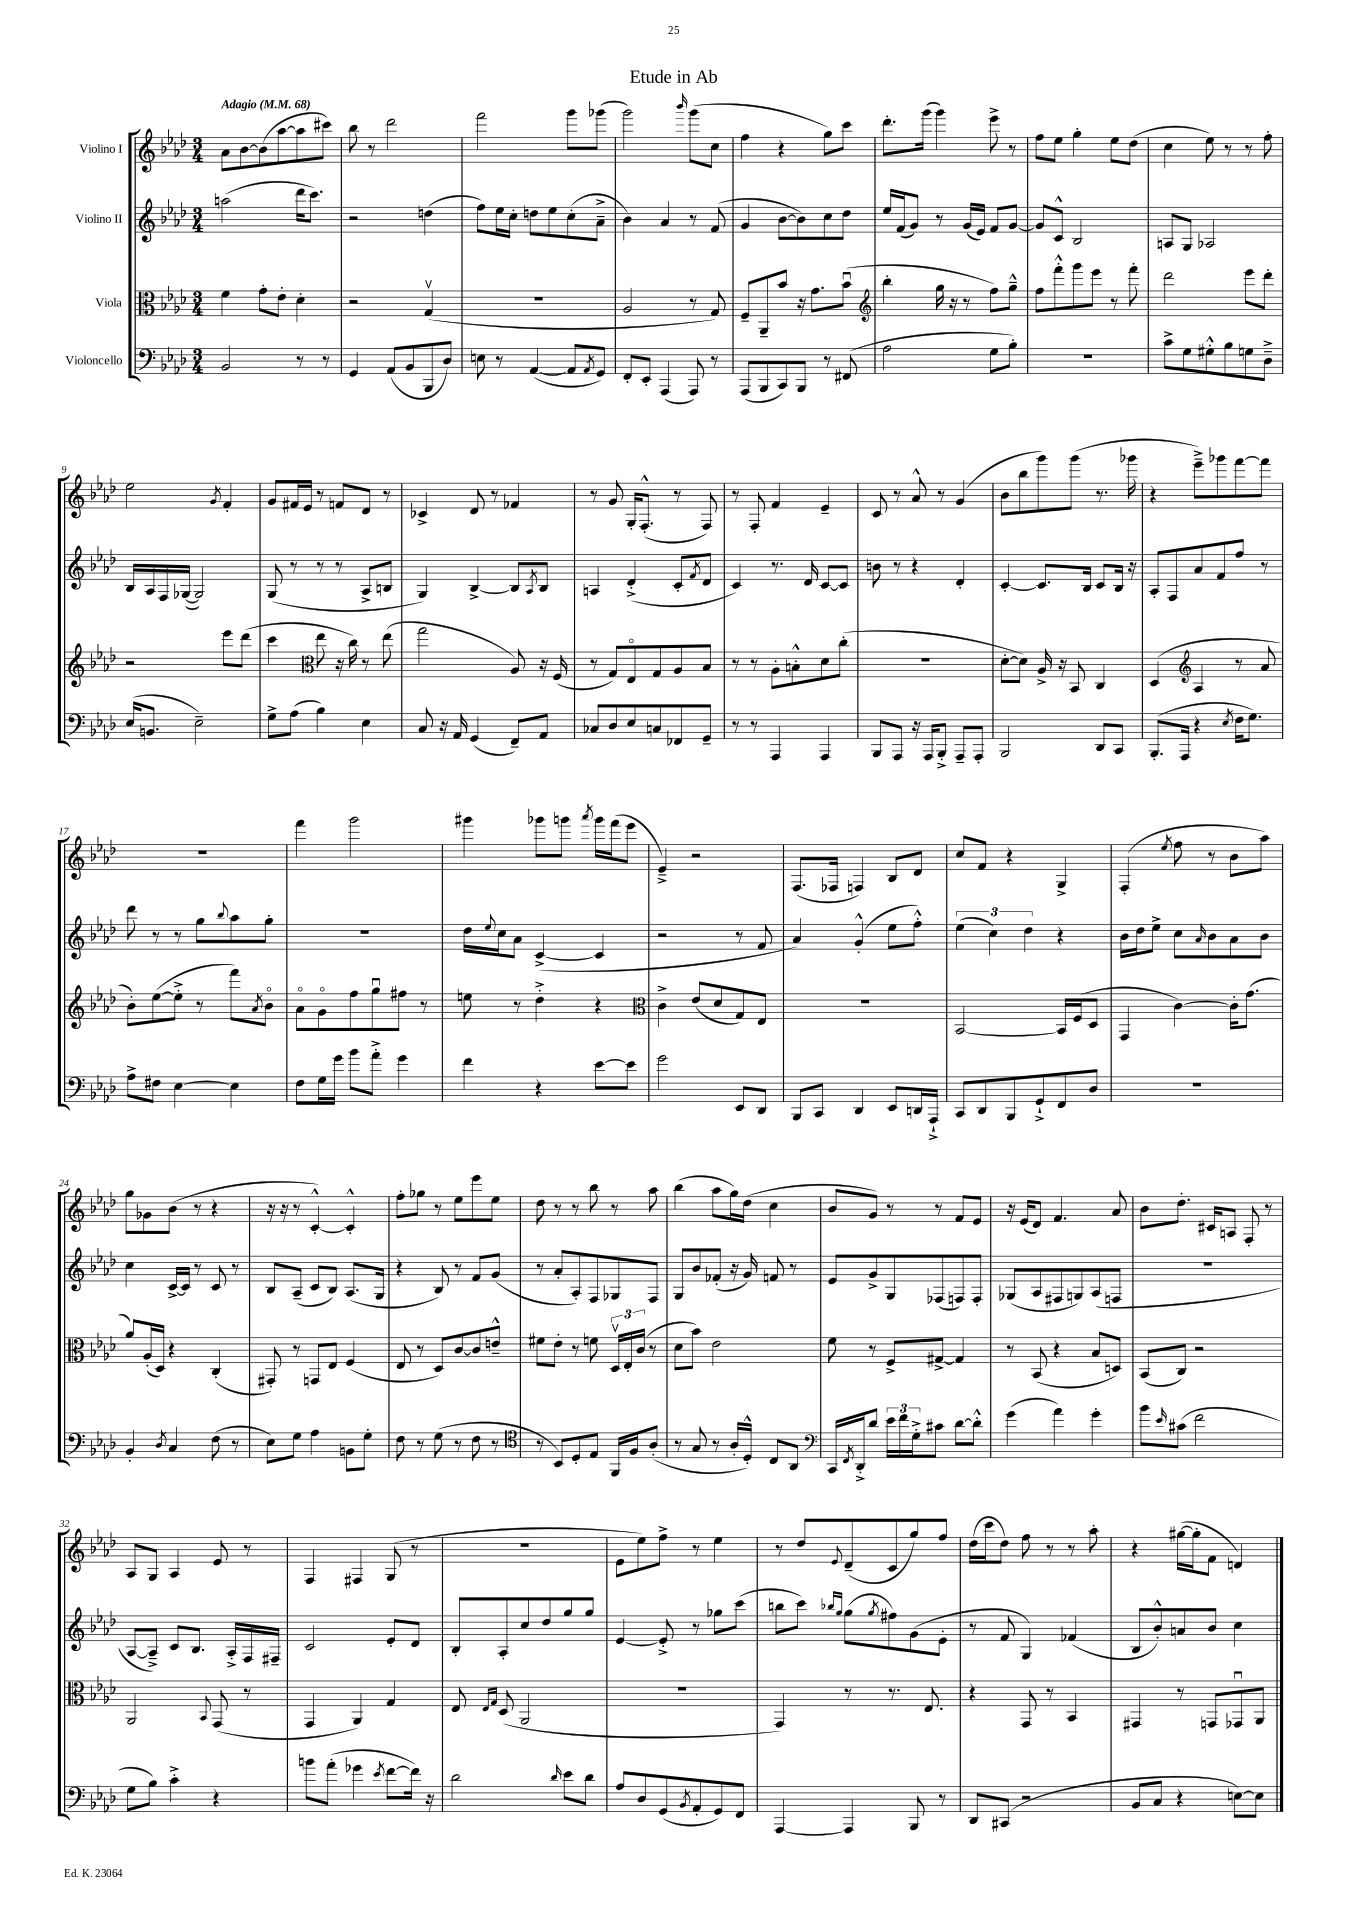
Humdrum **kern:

**kern	**kern	**kern	**kern
*staff4	*staff3	*staff2	*staff1
*clefF4	*clefC3	*clefG2	*clefG2
*k[b-e-a-d-]	*k[b-e-a-d-]	*k[b-e-a-d-]	*k[b-e-a-d-]
*M3/4	*M3/4	*M3/4	*M3/4
*MM68	*MM68	*MM68	*MM68
2BB-/	4f\	(2aa\	8a-\L
.	.	.	[8b-\
.	8g'\L	.	(8b-\]
.	8e-'\J	.	[8aa-\
8r	4d-'\	16ddd-\LK	8aa-\]
.	.	8.ccc\J)	.
8r	.	.	8ccc#\J)
=	=	=	=
4GG/	2r	2r	8bb-\
.	.	.	8r
(8AA-/L	.	.	2ddd-\
8BB-/	.	.	.
8BBB-/	(4Gv/	(4dd\	.
8D-/J)	.	.	.
=	=	=	=
8E\	2.r	8ff\L)	2fff\
8r	.	16ee-\L	.
.	.	16cc'\JJ	.
([4AA-/	.	8dd\L	.
.	.	8ee-\	.
8AA-/]L	.	(8cc'\	8ggg\L
8qAA-/	.	.	.
8GG/J)	.	8a-~^\J	(8ggg-\J
=	=	=	=
8FF'/L	2A-/	4b-\)	2ggg\)
8EE-'/J	.	.	.
(4AAA-/	.	4a-/	.
.	.	.	16qqbbb-/
8AAA-/)	8r	8r	(8ggg\L
8r	8G/)	(8f/	8cc\J
=	=	=	=
(8AAA-/L	8F~/L	4g/	4ff\
8BBB-/	8AA-~/	.	.
8CC/)	8b-/J	[8b-\L	4r
8BBB-/J	16r	8b-\])	.
.	8.g\L	.	.
8r	.	8cc\	8gg\L)
(8FF#/	(8b-u\J	8dd-\J	8ccc\J
=	=	=	=
*	*clefG2	*	*
2A-\	4bb-'\	16ee-/LL	8.ddd-'\L
.	.	(16f/J	.
.	.	8g/J)	.
.	.	.	(16ggg\Jk
.	16gg\	8r	4ggg\)
.	16r	.	.
.	8r	(16g/LL	.
.	.	16e-/JJ)	.
8G\L	8ff\L)	8f/L	8eee-^\
8B-'\J)	8gg~^^\J	[8g/J	8r
=	=	=	=
2.r	8ff\L	8g/]L	8ff\L
.	8fff'^^\	8c^^/J	8ee-\J
.	8ggg\	2B-/	4gg'\
.	8eee-\J	.	.
.	8r	.	8ee-\L
.	8fff'\	.	(8dd-\J
=	=	=	=
8c^\L	2ddd-\	8A/L	4cc\
8G\	.	8G/J	.
8G#'^^\	.	2A-/	8ee-\)
8B-\	.	.	8r
8G\	8eee-\L	.	8r
8D-~^\J	8ddd-'\J	.	8ff'\
=	=	=	=
(16E-/LK	2r	16B-/LL	2ee-\
8.BB/J	.	16A-/	.
.	.	16F/	.
.	.	([16G-/JJ	.
2E-~\)	.	2G-/])	.
.	.	.	8qg/
.	8eee-\L	.	4f'/
.	(8ddd-\J	.	.
=	=	=	=
8G^\L	4ccc\	(8G/	8g/L
(8A-\J	.	8r	16f#/L
.	.	.	16e-/JJ
*	*clefC3	*	*
4B-\)	8ee-\	8r	8r
.	16r	8r	8f/L
.	16cc\)	.	.
4E-\	8r	8A-^/L	8d-/J
.	(8ee-\	8B/J	8r
=	=	=	=
8C/	2gg\	4G/)	4c-^/
16r	.	.	.
16AA-/	.	.	.
(4GG/	.	[4B-^/	8d-/
.	.	.	8r
8FF~/L)	8A-/)	8B-/]L	4f-/
.	.	8qA-/	.
8AA-/J	16r	8B-/J	.
.	(16F/	.	.
=	=	=	=
8C-/L	8r	4A/	8r
8D-/	8G/L)	.	8g/
8E-/	8E-o/	(4d-'^/	16G'/LK
.	.	.	(8.F'^^/J
8C/	8G/	.	.
8FF-/	8A-/	8c'/L	8r
.	.	8qf/	.
8GG~/J	8B-/J	8d-/J	8F/)
=	=	=	=
8r	8r	4c/)	8r
8r	8r	.	8F'/
4AAA-/	8A-'\L	8.r	4f/
.	8B'^^\	.	.
.	.	16d-/	.
4AAA-/	8d-\	[8c/L	4e-~/
.	(8cc'\J	8c/]J	.
=	=	=	=
8BBB-/L	2.r	8b\	8c/
8AAA-/J	.	8r	8r
16r	.	4r	8a-^^/
16AAA-/LK	.	.	.
8BBB-'^/J	.	.	8r
8AAA-~/L	.	4d-'/	(4g/
8AAA-'/J	.	.	.
=	=	=	=
2BBB-/	[8d-'\L	[4c'/	8b-\L
.	8d-\]J)	.	8bb-\
.	16A-^/	8.c/]L	8ggg\)
.	16r	.	.
.	8BB-/	.	(8ggg\J
.	.	16B-/Jk	.
8DD-/L	4C/	8c/L	8.r
8CC/J	.	16B-/Jk	.
.	.	16r	16ggg-\
=	=	=	=
(8.BBB-'/L	(4D-/	8A-'/L	4r
.	.	8F/	.
16AAA-/Jk	.	.	.
*	*clefG2	*	*
4r	4A-/	8a-/	8eee-~^\L)
.	.	8f/	8ggg-\
8qE-/	.	.	.
16F\LK	8r	8ff/J	[8fff\
8.G\J)	.	.	.
.	8a-/	8r	8fff\]J
=	=	=	=
8A-^\L	8b-'\L)	8ddd-\	2.r
8F#\J	([8ee-\	8r	.
[4E-\	8ee-'^\]J	8r	.
.	8r	8gg\L	.
.	.	8qqbb-/	.
4E-\]	8fff\L)	8aa-\	.
.	8qa-/	.	.
.	8b-o\J	8gg'\J	.
=	=	=	=
8F\L	8a-o\L	2.r	4fff\
16G\L	8go\	.	.
16g\JJ	.	.	.
8b-\L	8ff\	.	2ggg\
8a-'^\J	8ggu\	.	.
4g\	8ff#\J	.	.
.	8r	.	.
=	=	=	=
4f\	8ee\	16dd-\LL	4ggg#\
.	.	8qqee-/	.
.	.	16cc\J	.
.	8r	8a-\J	.
4r	4dd-'^\	([4c^/	8ggg-\L
.	.	.	8ggg\J
.	.	.	8qaaa-/
[8e-\L	4r	4c/]	16ggg\LL
.	.	.	(16fff\J
8e-\]J	.	.	8eee-\J
=	=	=	=
*	*clefC3	*	*
2g\	4c^\	2r	4e-~^/)
.	(8e-/L	.	2r
.	8d-/	.	.
8EE-/L	8G/)	8r	.
8DD-/J	8E-/J	8f/	.
=	=	=	=
8BBB-/L	2.r	4a-/)	(8.F/L
8CC/J	.	.	.
.	.	.	16F-/Jk
4DD-/	.	(4g'^^/	4F/)
8EE-/L	.	8ee-\L	8B-/L
16DD/L	.	8ff'^^\J)	8d-/J
16AAA-`^/JJ	.	.	.
=	=	=	=
8CC/L	[2BB-/	(6ee-\	8cc/L
8DD-/	.	.	8f/J
.	.	6cc\)	.
8BBB-/	.	.	4r
.	.	6dd-\	.
8GG`^/	.	.	.
8FF/	16BB-/]LL	4r	4G^/
.	(16F/J	.	.
8D-/J	8D-/J	.	.
=	=	=	=
2.r	4GG/	16b-\LL	(4F'/
.	.	16dd-\J	.
.	.	8ee-^\J	.
.	.	.	8qee-/
.	[4c\)	8cc\L	8ff\
.	.	16qqa-/	.
.	.	8b-\	8r
.	16c'\]LK	8a-\	8b-\L
.	(8.g\J	.	.
.	.	8b-\J	8aa-\J)
=	=	=	=
4BB-'/	8a-/L)	4cc\	8gg\L
.	(16A-'/L	.	8g-\
.	16D-/JJ)	.	.
8qD-/	.	.	.
4C/	4r	[16c^/LL	(8b-\J
.	.	16c/]JJ	.
.	.	8r	8r
(8F\	(4C'/	8c/	4r
8r	.	8r	.
=	=	=	=
8E-\L)	8GG#'/)	8B-/L	16r
.	.	.	16r
8G\J	8r	(8A-~/J	8r
4A-\	8GG/L	8c/L	[4c'^^/)
.	8E-/J	8B-/J)	.
8BB\L	(4F/	(8.A-/L	4c'^^/]
8G'\J	.	.	.
.	.	16G/Jk	.
=	=	=	=
8F\	8E-/	4r	8ff'\L
8r	8r	.	8gg-\J
(8G\	8D-/L)	8B-/)	8r
8r	[8c/	8r	8ee-\L
8F\	8c/]	8f/L	8eee-\
8r	8e~^^/J	(8g/J	8ee-\J
=	=	=	=
*clefC4	*	*	*
8r	8f#\L	8r	8dd-\
8BB-/L)	8e-'\J	8a-'/L	8r
8D-'/	8r	8A-'/)	8r
8E-/J	8f\	8F/	8bb-\
16FF/LL	24D-v/LL	8G-/	8r
.	24E-'/	.	.
16F/J	.	.	.
.	(24c/JJ	.	.
(8A-'/J	8r	8F/J	8aa-\
=	=	=	=
8r	8d-\L	8G/L	(4bb-\
8G/	8b-\J)	8b-/	.
8r	2e-\	(8f-'/J	8aa-\L
16A-'/LL	.	16r	16gg\L)
16D-'^^/JJ)	.	16g/)	(16dd-\JJ
8C/L	.	8f/	4cc\
8AA-/J	.	8r	.
=	=	=	=
*clefF4	*	*	*
16CC/LL	8f\	8e-/L	8b-/L
8qFF/	.	.	.
16DD-'^/J	.	.	.
8d-/J	8r	8g^/	8g/J)
24e-\LL	8F^/L	8G/	8r
24f\	.	.	.
24G'^\J	.	.	.
8c#\J	[8G#^/J	(8F-/	8r
[8d-\L	4G#/]	8F/)	8f/L
8d-'^^\]J	.	8F'/J	8e-/J
=	=	=	=
(4g\	8r	(8G-/L	16r
.	.	.	(16e-/LK
.	(8BB-/	8A-/	8d-/J)
4a-\)	4r	8F#/	4.f/
.	.	8G/)	.
4g'\	8B-/L	(8A-/	.
.	8D/J)	8F/J	8a-/
=	=	=	=
8b-\L	(8BB-/L	2.r	8b-\L
16qqe-/	.	.	.
(8c#\J	8C/J)	.	8.dd-'\J
2f\	2r	.	.
.	.	.	16c#/LK
.	.	.	8A/J
.	.	.	8F'/
.	.	.	8r
=	=	=	=
8G\L	2AA-/	[8A-/L	8A-/L
8B-\J)	.	8A-~^/]J)	8G/J
4c'^\	.	8c/L	4A-/
.	.	8.B-/J	.
.	8qqBB-/	.	.
4r	(8GG/	.	8e-/
.	.	16A-'^/LL	.
.	8r	16F/	8r
.	.	16F#~/JJ	.
=	=	=	=
8b\L	4GG/	2c/	4F/
(8a-'\J	.	.	.
4g-\	4AA-/)	.	4F#/
8qe-/	.	.	.
[8f\L	4G/	8e-'/L	(8G/
16f\]Jk)	.	8d-/J	8r
16r	.	.	.
=	=	=	=
2d-\	8E-/	8B-'/L	2.r
.	16qqE-/LL	.	.
.	16qqG/JJ	.	.
.	(8D-/	8A-'/	.
.	2AA-/	8cc/	.
.	.	8dd-/	.
16qqd-/	.	.	.
8e-\L	.	8gg/	.
8d-\J	.	8gg/J	.
=	=	=	=
8A-/L	2.r	[4e-/	8e-\L
8D-/	.	.	8ee-\)
(8GG/	.	8e-'^/]	8ff^\J
8qBB-/	.	.	.
8AA-'/	.	8r	8r
8GG/)	.	8gg-\L	4ee-\
8FF/J	.	(8ccc\J	.
=	=	=	=
[4AAA-/	4GG/)	8bb\L	8r
.	.	8ccc\J)	8dd-/L
.	.	16qqbb-/LL	.
.	.	16qqgg/JJ	8qqe-/
4AAA-/]	8r	(8gg\L	(8d-~/
.	.	8qgg/	.
.	8.r	8ff#\)	8c/
8BBB-/	.	(8g\	8gg/)
.	8.E-/	.	.
8r	.	8e-'\J	8ff/J
=	=	=	=
8DD-/L	4r	8r	(16dd-\LL
.	.	.	16ccc\J
(8CC#/J	.	8f/	8dd-\J)
2r	8GG/	4G/)	8ff\
.	8r	.	8r
.	4BB-/	(4f-/	8r
.	.	.	8aa-'\
=	=	=	=
8BB-/L	4GG#/	8B-/L	4r
8C/J	.	8b-'^^/)	.
4r	8r	8a/	([16gg#\LL
.	.	.	16gg#'\]J
.	8GG/L	8b-/J	8f\J
[8E\L)	8GG-u/	4cc\	4d/)
8E\]J	8AA-/J	.	.
==	==	==	==
*-	*-	*-	*-
